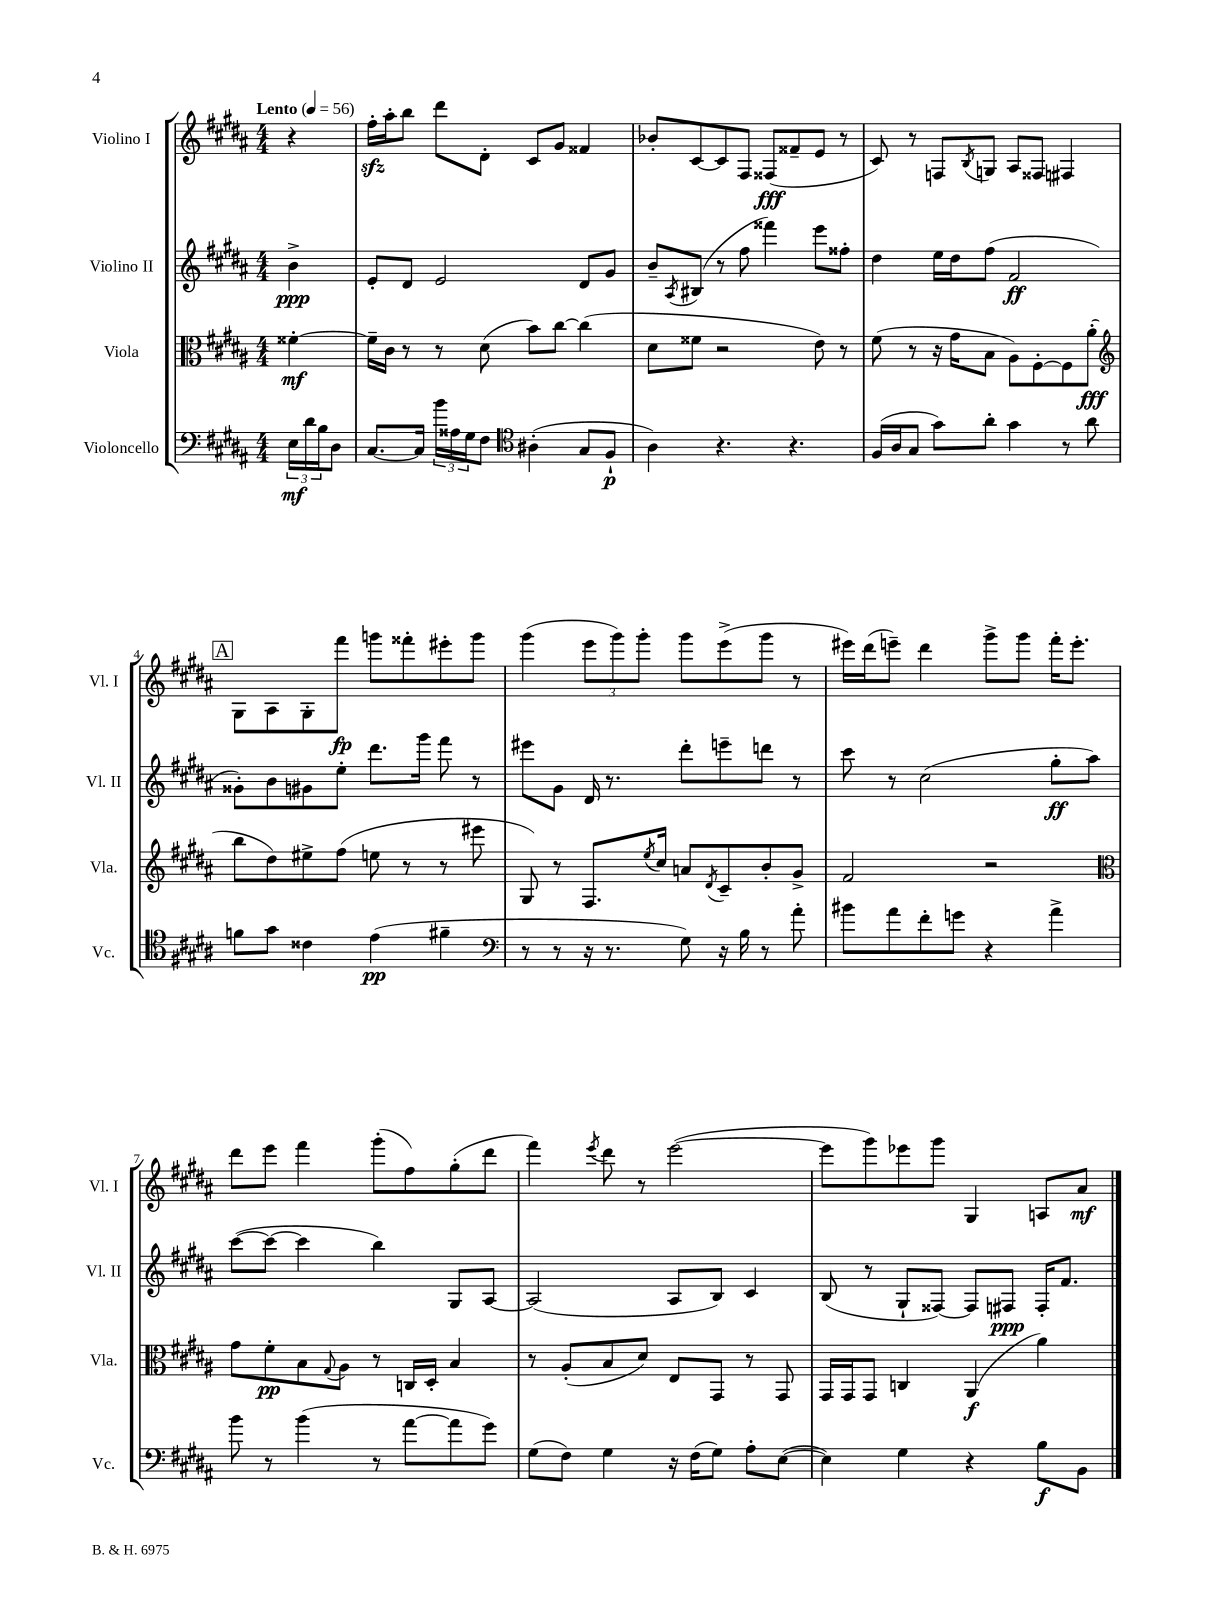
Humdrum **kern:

**kern	**dynam	**kern	**dynam	**kern	**dynam	**kern	**dynam
*part4	*part4	*part3	*part3	*part2	*part2	*part1	*part1
*staff4	*staff4	*staff3	*staff3	*staff2	*staff2	*staff1	*staff1
*I"Violoncello	*	*I"Viola	*	*I"Violino II	*	*I"Violino I	*
*I'Vc.	*	*I'Vla.	*	*I'Vl. II	*	*I'Vl. I	*
*clefF4	*	*clefC3	*	*clefG2	*	*clefG2	*
*k[f#c#g#d#a#]	*	*k[f#c#g#d#a#]	*	*k[f#c#g#d#a#]	*	*k[f#c#g#d#a#]	*
*M4/4	*	*M4/4	*	*M4/4	*	*M4/4	*
*MM56	*	*MM56	*	*MM56	*	*MM56	*
=	=	=	=	=	=	=	=
!	!	!	!	!	!	!LO:TX:a:B:t=Lento	!
24E\LL	mf	[4f##X'\	mf	4b^\	ppp	4r	.
24d#\	.	.	.	.	.	.	.
24B\J	.	.	.	.	.	.	.
8D#\J	.	.	.	.	.	.	.
=1	=1	=1	=1	=1	=1	=1	=1
[8.C#/L	.	16f##~\LL]	.	8e'/L	.	16ff#zz'\LL	.
.	.	16c#\JJ	.	.	.	16aa#'\J	.
.	.	8r	.	8d#/J	.	8bb\J	.
16C#/Jk]	.	.	.	.	.	.	.
24b\LL	.	8r	.	2e/	.	8ddd#\L	.
24A##X\	.	.	.	.	.	.	.
24G#\J	.	.	.	.	.	.	.
8F#\J	.	(8d#\	.	.	.	8d#'\J	.
*clefC4	*	*	*	*	*	*	*
(4A#X'\	.	8b\L)	.	.	.	8c#/L	.
.	.	[8cc#\J	.	.	.	8g#/J	.
8G#/L	.	(4cc#\]	.	8d#/L	.	4f##X/	.
8F#`/J	p	.	.	8g#/J	.	.	.
=2	=2	=2	=2	=2	=2	=2	=2
4A#\)	.	8d#\L	.	8b~/L	.	8b-X'/L	.
.	.	.	.	8qA#/	.	.	.
.	.	8f##X\J	.	(8B#X/J	.	[8c#/	.
4.r	.	2r	.	8r	.	8c#/]	.
.	.	.	.	8ff#\	.	8F#/J	.
.	.	.	.	4fff##X\)	.	(8F##X/L	fff
4.r	.	.	.	.	.	8f##X~/	.
.	.	8e\)	.	8eee\L	.	8e/J	.
.	.	8r	.	8ff##X'\J	.	8r	.
=3	=3	=3	=3	=3	=3	=3	=3
(16F#/LL	.	(8f#\	.	4dd#\	.	8c#/)	.
16A#/J	.	.	.	.	.	.	.
8G#/J	.	8r	.	.	.	8r	.
8g#\L)	.	16r	.	16ee\LL	.	8Fn/L	.
.	.	16g#\KL	.	16dd#\J	.	.	.
.	.	.	.	.	.	8qB/	.
8a#'\J	.	8B\J	.	(8ff#\J	.	8Gn/J	.
4g#\	.	8A#\L)	.	2f#/	ff	8A#/L	.
.	.	[8F#'\	.	.	.	8F##X/J	.
8r	.	8F#\]	.	.	.	4F#X/	.
8a#\	.	(8a#'\J	fff	.	.	.	.
!!LO:LB:g=z
!!LO:REH:place=s1:t=A
=4	=4	=4	=4	=4	=4	=4	=4
*	*	*clefG2	*	*	*	*	*
8fn\L	.	8bb\L	.	8g##X'\L)	.	8G#\L	.
8g#\J	.	8dd#\)	.	8b\	.	8A#\	.
4c##X\	.	8ee#X^\	.	8g#X\	.	8G#'\	.
.	.	(8ff#\J	.	8ee'\J	.	8fff#\J	fp
(4e\	pp	8een\	.	8.ddd#\L	.	8gggn\L	.
.	.	8r	.	.	.	8fff##X'\	.
.	.	.	.	16ggg#\Jk	.	.	.
4f#X~\	.	8r	.	8fff#\	.	8eee#X'\	.
.	.	8eee#X\	.	8r	.	8ggg\J	.
=5	=5	=5	=5	=5	=5	=5	=5
*clefF4	*	*	*	*	*	*	*
8r	.	8G#/)	.	8eee#X\L	.	(4ggg#\	.
8r	.	8r	.	8g#\J	.	.	.
16r	.	8.F#/L	.	16d#/	.	12eee\L	.
8.r	.	.	.	8.r	.	.	.
.	.	.	.	.	.	12ggg#\)	.
.	.	.	.	.	.	12ggg#'\J	.
.	.	8qee/	.	.	.	.	.
.	.	16cc#/Jk	.	.	.	.	.
8G#\)	.	8an/L	.	8ddd#'\L	.	8ggg#\L	.
.	.	8qd#/	.	.	.	.	.
16r	.	8c#~/	.	8eeen~\	.	(8eee^\	.
16B\	.	.	.	.	.	.	.
8r	.	8b'/	.	8dddn\J	.	8ggg#\J	.
8a#'\	.	8g#^/J	.	8r	.	8r	.
=6	=6	=6	=6	=6	=6	=6	=6
8b#X\L	.	2f#/	.	8ccc#\	.	16eee#X\LL)	.
.	.	.	.	.	.	(16ddd#\J	.
8a#\	.	.	.	8r	.	8eeen~\J)	.
8f#'\	.	.	.	(2cc#\	.	4ddd#\	.
8gn\J	.	.	.	.	.	.	.
4r	.	2r	.	.	.	8ggg#^\L	.
.	.	.	.	.	.	8ggg#\J	.
4a#^\	.	.	.	8gg#'\L	ff	16fff#'\KL	.
.	.	.	.	.	.	8.eee'\J	.
.	.	.	.	8aa#\J)	.	.	.
!!LO:LB:g=z
=7	=7	=7	=7	=7	=7	=7	=7
*	*	*clefC3	*	*	*	*	*
8b\	.	8g#\L	.	([8ccc#\L	.	8ddd#\L	.
8r	.	8f#'\	pp	8ccc#\J_	.	8eee\J	.
(4b\	.	8B\	.	4ccc#\]	.	4fff#\	.
.	.	8qqG#/	.	.	.	.	.
.	.	8A#\J	.	.	.	.	.
8r	.	8r	.	4bb\)	.	(8ggg#'\L	.
[8a#\L	.	16Cn/LL	.	.	.	8ff#\)	.
.	.	16D#'/JJ	.	.	.	.	.
8a#\]	.	4B/	.	8G#/L	.	(8gg#'\	.
8g#\J)	.	.	.	[8A#/J	.	8ddd#\J	.
=8	=8	=8	=8	=8	=8	=8	=8
(8G#\L	.	8r	.	(2A#/]	.	4fff#\)	.
8F#\J)	.	(8A#'/L	.	.	.	.	.
.	.	.	.	.	.	8qeee/	.
4G#\	.	8B/	.	.	.	8ddd#\	.
.	.	8d#/J)	.	.	.	8r	.
16r	.	8E/L	.	8A#/L	.	([2eee\	.
(16F#\KL	.	.	.	.	.	.	.
8G#\J)	.	8GG#/J	.	8B/J)	.	.	.
8A#'\L	.	8r	.	4c#/	.	.	.
([8E\J	.	8GG#/	.	.	.	.	.
=9	=9	=9	=9	=9	=9	=9	=9
4E\])	.	16GG#/LL	.	(8B/	.	8eee\L]	.
.	.	16GG#/J	.	.	.	.	.
.	.	8GG#/J	.	8r	.	8ggg#\)	.
4G#\	.	4Cn/	.	8G#`/L	.	8eee-X\	.
.	.	.	.	[8F##X/J)	.	8ggg#\J	.
4r	.	(4AA#/	f	8F##/L]	.	4G#/	.
.	.	.	.	8F#X/J	ppp	.	.
8B\L	f	4a#\)	.	16F#'/KL	.	8An/L	.
.	.	.	.	8.f#/J	.	.	.
8BB\J	.	.	.	.	.	8a#/J	mf
==	==	==	==	==	==	==	==
*-	*-	*-	*-	*-	*-	*-	*-
